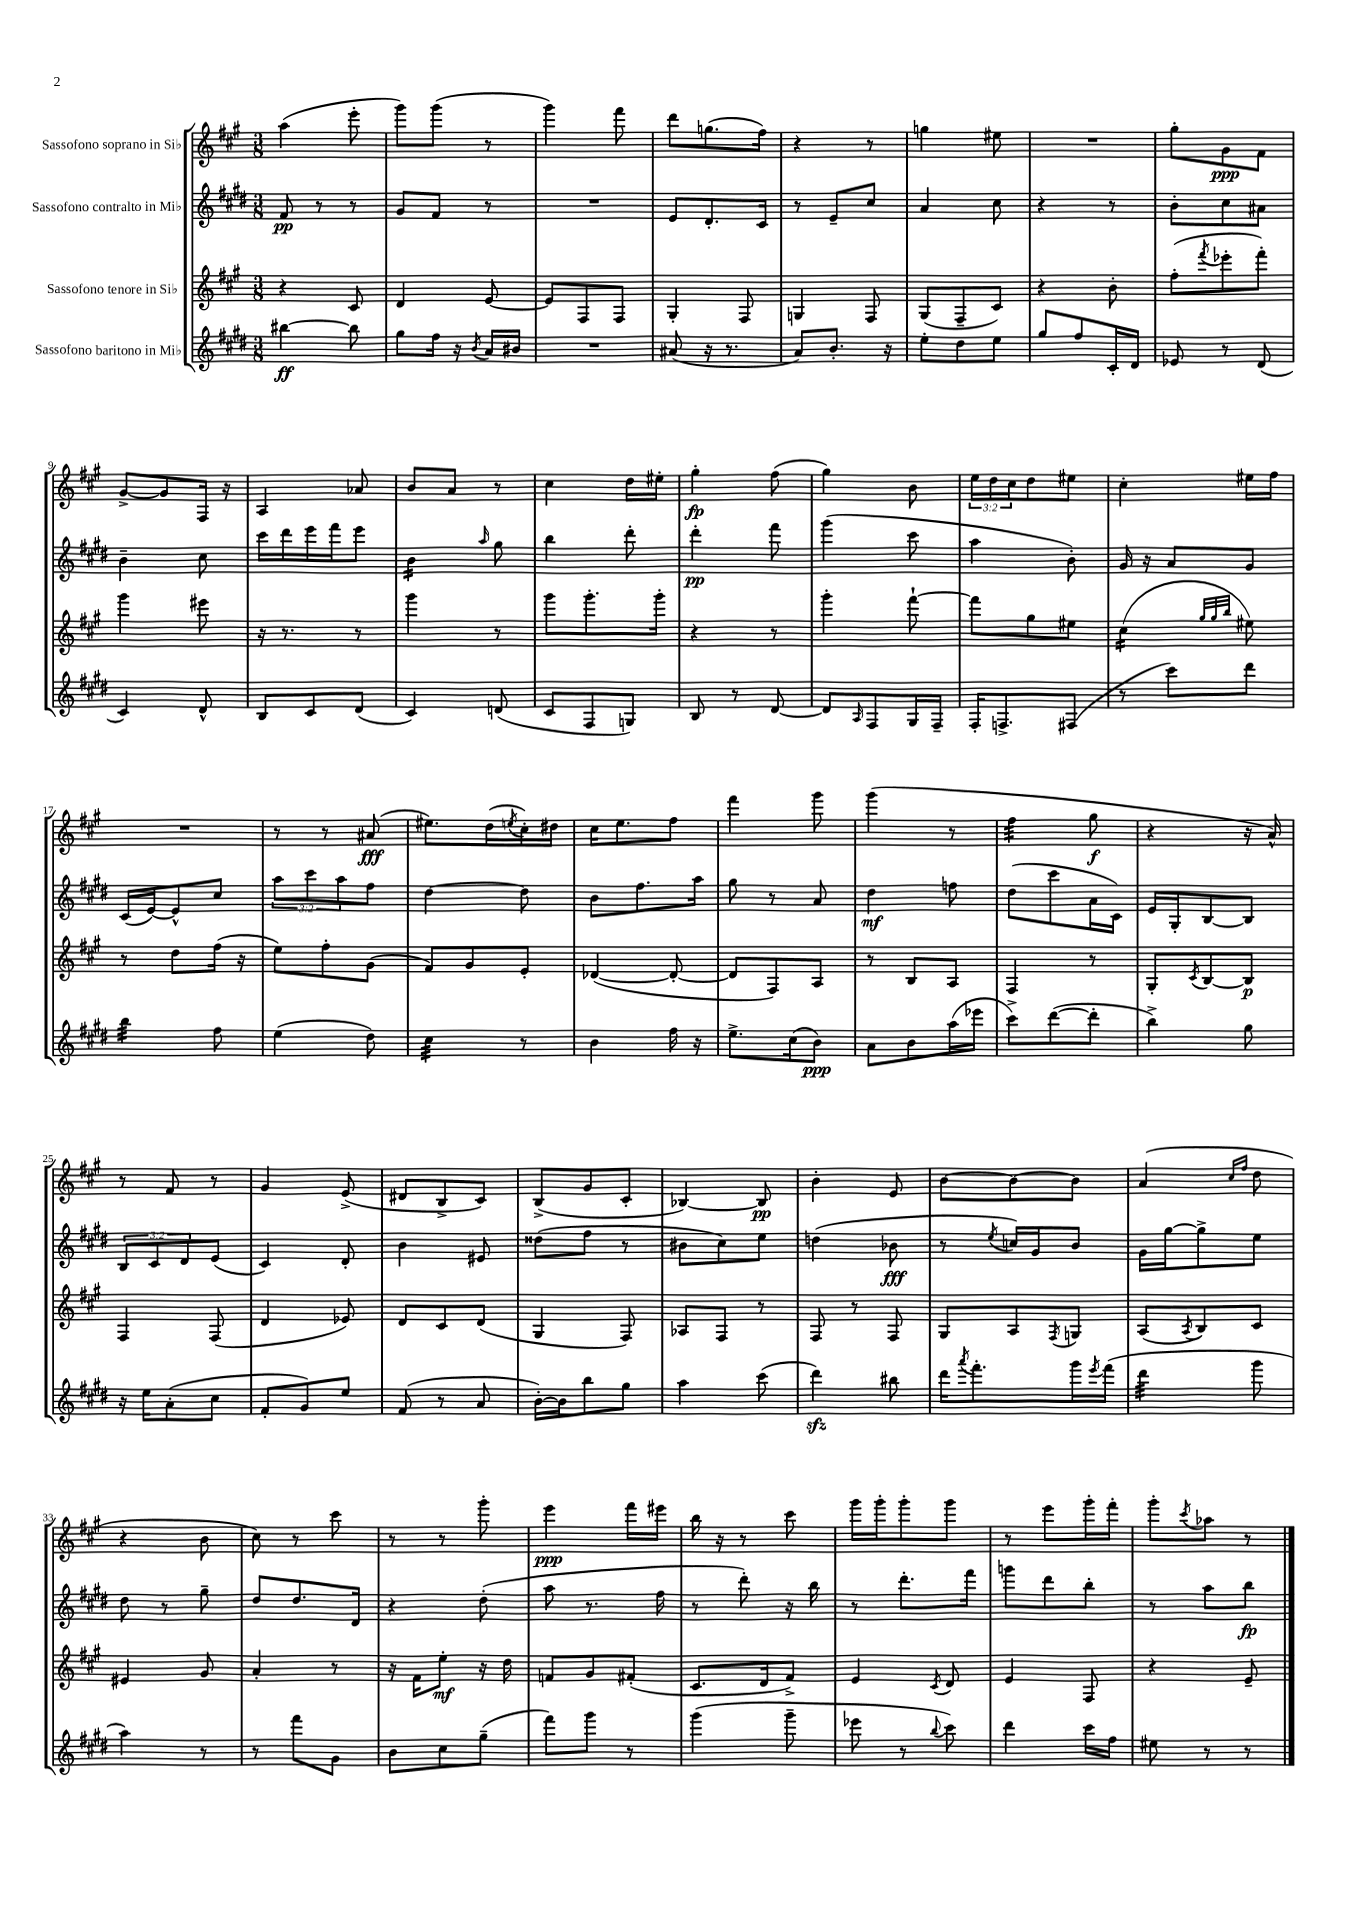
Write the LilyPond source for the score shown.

<<
\new StaffGroup <<
\new Staff = "s0" \with { instrumentName = "Sassofono soprano in Sib" } {
    \clef treble \key a \major \numericTimeSignature \time 3/8 \override Staff.TupletNumber.text = #tuplet-number::calc-fraction-text
    a''4( e'''8-. |
    gis'''8) gis'''8( r8 |
    gis'''4) fis'''8 |
    d'''8 g''8.( fis''16) |
    r4 r8 |
    g''4 eis''8 |
    R4. |
    gis''8-. gis'8\ppp fis'8 |
    gis'8~-> gis'8 fis16 r16 |
    a4 aes'8 |
    b'8 a'8 r8 |
    cis''4 d''16 eis''16-. |
    gis''4-.\fp fis''8( |
    gis''4) b'8 |
    \tuplet 3/2 { e''16 d''16 cis''16 } d''8 eis''8 |
    cis''4-. eis''16 fis''16 |
    R4. |
    r8 r8 ais'8\fff( |
    eis''8.) d''16( \acciaccatura { e''8 } cis''16-.) dis''16 |
    cis''16 e''8. fis''8 |
    fis'''4 gis'''8 |
    gis'''4( r8 |
    fis''4:32 gis''8\f |
    r4 r16 a'16-^) |
    r8 fis'8 r8 |
    gis'4 e'8->( |
    dis'8 b8-> cis'8) |
    b8->( gis'8 cis'8-. |
    bes4~) bes8\pp |
    b'4-. e'8 |
    b'8~ b'8~ b'8 |
    a'4( \grace { cis''16 fis''16 } d''8 |
    r4 b'8 |
    cis''8) r8 cis'''8 |
    r8 r8 gis'''8-. |
    e'''4\ppp fis'''16 eis'''16 |
    b''16 r16 r8 cis'''8 |
    gis'''16 gis'''16-. gis'''8-. gis'''8 |
    r8 e'''8 gis'''16-. fis'''16-. |
    gis'''8-. \acciaccatura { cis'''8 } aes''8 r8 \bar "|." |
}
\new Staff = "s1" \with { instrumentName = "Sassofono contralto in Mib" } {
    \clef treble \key e \major \numericTimeSignature \time 3/8 \override Staff.TupletNumber.text = #tuplet-number::calc-fraction-text
    fis'8\pp r8 r8 |
    gis'8 fis'8 r8 |
    R4. |
    e'8 dis'8.-. cis'16 |
    r8 e'8-- cis''8 |
    a'4 cis''8 |
    r4 r8 |
    b'8-. cis''8 ais'8 |
    b'4-- cis''8 |
    cis'''16 dis'''16 e'''16 fis'''16 e'''8 |
    b'4:16 \grace { a''16 } gis''8 |
    b''4 dis'''8-. |
    dis'''4-.\pp fis'''8 |
    gis'''4( cis'''8 |
    a''4 b'8-.) |
    gis'16 r16 a'8 gis'8 |
    cis'16( e'16~) e'8-^ cis''8 |
    \tuplet 3/2 { a''8 cis'''8 a''8 } fis''8 |
    dis''4~ dis''8 |
    b'8 fis''8. a''16 |
    gis''8 r8 a'8 |
    dis''4\mf f''8 |
    dis''8( cis'''8 a'16 cis'16) |
    e'16 gis16-. b8~ b8 |
    \tuplet 3/2 { b8 cis'8 dis'8 } e'8( |
    cis'4) dis'8-. |
    b'4 eis'8 |
    disis''8( fis''8 r8 |
    bis'8 cis''8) e''8 |
    d''4( bes'8\fff |
    r8 \acciaccatura { e''8 } c''16) gis'16 b'8 |
    gis'16 gis''16~ gis''8-> e''8 |
    dis''8 r8 gis''8-- |
    dis''8 dis''8. dis'16 |
    r4 dis''8-.( |
    a''8 r8. fis''16 |
    r8 dis'''8-.) r16 b''16 |
    r8 dis'''8.-. fis'''16 |
    g'''8 dis'''8 b''8-. |
    r8 a''8 b''8\fp \bar "|." |
}
\new Staff = "s2" \with { instrumentName = "Sassofono tenore in Sib" } {
    \clef treble \key a \major \numericTimeSignature \time 3/8
    r4 cis'8 |
    d'4 e'8~ |
    e'8 fis8 fis8 |
    gis4-. fis8 |
    g4 fis8 |
    gis8( fis8-- cis'8) |
    r4 b'8-. |
    fis''8-.( \acciaccatura { fis'''8 } ees'''8-. fis'''8-.) |
    gis'''4 eis'''8 |
    r16 r8. r8 |
    gis'''4 r8 |
    gis'''8 gis'''8.-. gis'''16-. |
    r4 r8 |
    gis'''4-. fis'''8~-! |
    fis'''8 gis''8 eis''8 |
    cis''4:16( \grace { gis''32 gis''32 b''32 } eis''8) |
    r8 d''8 fis''16( r16 |
    e''8) fis''8-. gis'8( |
    fis'8) gis'8 e'8-. |
    des'4~( des'8~-. |
    des'8 fis8) a8 |
    r8 b8 a8 |
    fis4 r8 |
    gis8-. \acciaccatura { cis'8 } b8~ b8\p |
    fis4 fis8( |
    d'4 ees'8) |
    d'8 cis'8 d'8( |
    gis4 fis8) |
    aes8 fis8 r8 |
    fis8 r8 fis8 |
    gis8 a8 \acciaccatura { fis8 } g8 |
    a8( \acciaccatura { a8 } b8) cis'8 |
    eis'4 gis'8 |
    a'4-. r8 |
    r16 fis'16 e''8-.\mf r16 d''16 |
    f'8 gis'8 fis'8-.( |
    cis'8. d'16 fis'8->) |
    e'4 \acciaccatura { cis'8 } d'8 |
    e'4 fis8 |
    r4 e'8-- \bar "|." |
}
\new Staff = "s3" \with { instrumentName = "Sassofono baritono in Mib" } {
    \clef treble \key e \major \numericTimeSignature \time 3/8
    bis''4~\ff bis''8 |
    gis''8 fis''16 r16 \acciaccatura { b'8 } a'16 bis'16 |
    R4. |
    ais'8( r16 r8. |
    a'8) b'8.-. r16 |
    e''8-. dis''8 e''8 |
    gis''8 fis''8 cis'16-. dis'16 |
    ees'8 r8 dis'8( |
    cis'4) dis'8-^ |
    b8 cis'8 dis'8( |
    cis'4) d'8( |
    cis'8 fis8 g8) |
    b8 r8 dis'8~ |
    dis'8 \grace { a16 } fis8 gis16 fis16-- |
    fis16-. f8.-> fis8( |
    r8 cis'''8) dis'''8 |
    b''4:32 fis''8 |
    e''4( dis''8) |
    cis''4:32 r8 |
    b'4 fis''16 r16 |
    e''8.-> cis''16( b'8\ppp) |
    a'8 b'8 a''16( ees'''16 |
    cis'''8->) dis'''8~( dis'''8-. |
    b''4->) gis''8 |
    r16 e''16 a'8-.( cis''8 |
    fis'8-. gis'8) e''8 |
    fis'8( r8 a'8 |
    b'16~-.) b'16 b''8 gis''8 |
    a''4 cis'''8( |
    dis'''4\sfz) bis''8 |
    dis'''16 \acciaccatura { a'''8 } fis'''8.-. gis'''16 \acciaccatura { e'''8 } fis'''16( |
    dis'''4:32 gis'''8 |
    a''4) r8 |
    r8 fis'''8 gis'8 |
    b'8 cis''8 gis''8--( |
    fis'''8) gis'''8 r8 |
    gis'''4( gis'''8-- |
    ees'''8 r8 \appoggiatura { b''8 } cis'''8) |
    dis'''4 cis'''16 fis''16 |
    eis''8 r8 r8 \bar "|." |
}
>>
>>
